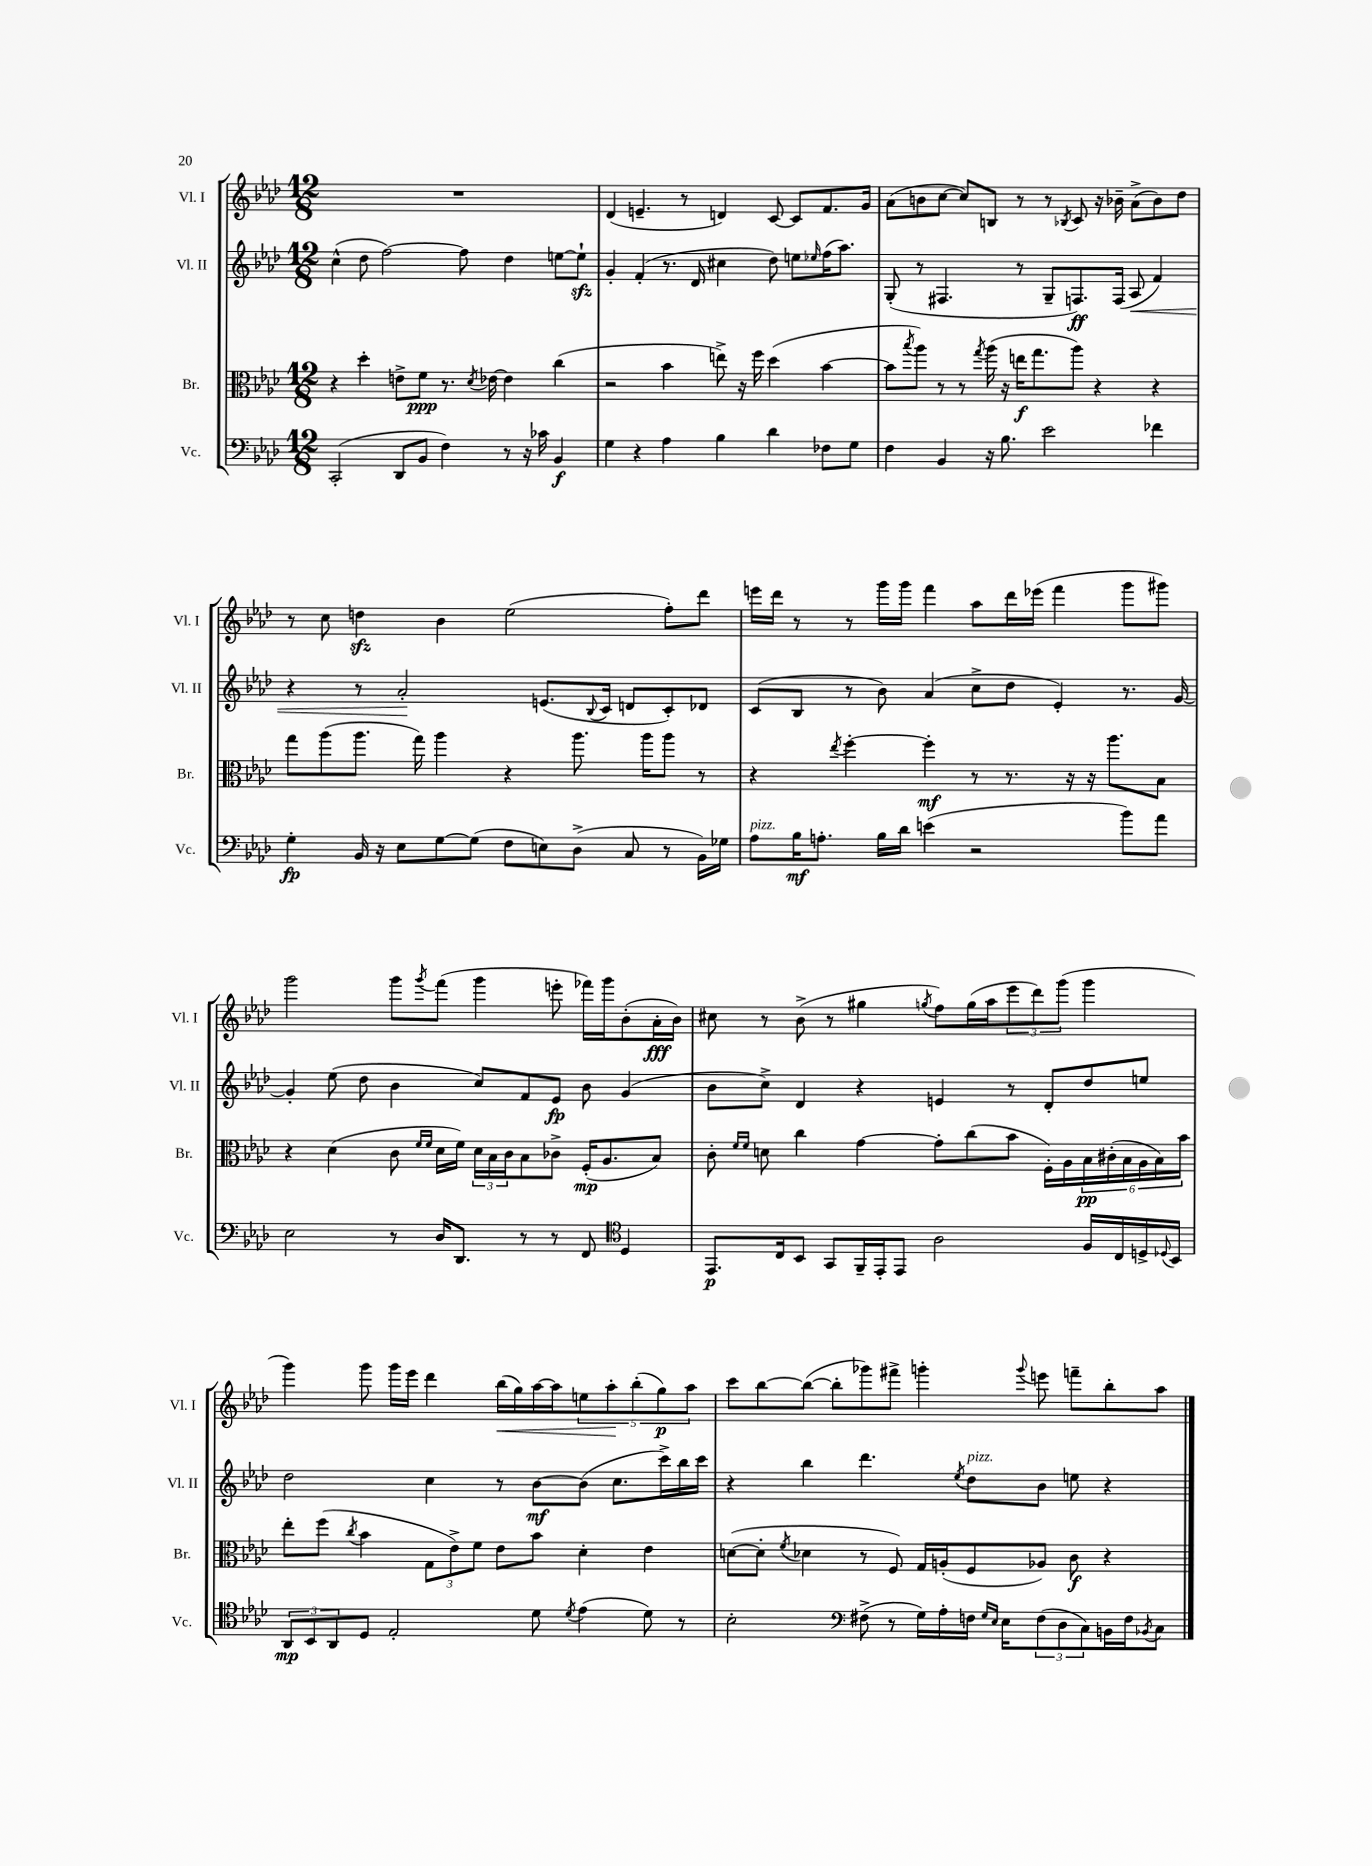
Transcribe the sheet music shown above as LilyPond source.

<<
\new StaffGroup <<
\new Staff = "s0" \with { instrumentName = "Vl. I" shortInstrumentName = "Vl. I" } {
    \clef treble \key aes \major \numericTimeSignature \time 12/8
    R1. |
    des'4( e'4.-- r8 d'4) c'8~ c'8 f'8. g'16 |
    aes'8( b'8 c''8~ c''8) b8 r8 r8 \acciaccatura { bes8 } c'8 r16 bes'16-- aes'8->( bes'8) des''8 |
    r8 c''8 d''4\sfz bes'4 ees''2( f''8-.) des'''8 |
    e'''16 des'''16 r8 r8 g'''16 g'''16 f'''4 aes''8 des'''16 ees'''16( f'''4 g'''8 gis'''8) |
    g'''2 g'''8 \acciaccatura { g'''8 } f'''8( g'''4 e'''8-. fes'''16) g'''16 bes'8-.( aes'16-.\fff bes'16) |
    cis''8 r8 bes'8->( r8 gis''4 \acciaccatura { g''8 } f''8) g''16( aes''16 \tuplet 3/2 { ees'''8 des'''8) g'''8( } g'''4 |
    g'''4) g'''8 g'''16 ees'''16 des'''4 bes''16\<( g''16) aes''16~ aes''16 \tuplet 5/4 { e''8 aes''8-.\! bes''8-.( g''8\p) aes''8 } |
    c'''8 bes''8~ bes''8~( bes''8-. ges'''8) fis'''8-> g'''4-. \appoggiatura { g'''8 } e'''8 f'''8-- bes''8-. aes''8 \bar "|." |
}
\new Staff = "s1" \with { instrumentName = "Vl. II" shortInstrumentName = "Vl. II" } {
    \clef treble \key aes \major \numericTimeSignature \time 12/8
    c''4-^( des''8 f''2~) f''8 des''4 e''8~ e''8-!\sfz |
    g'4-. f'4-.( r8. des'16 cis''4 des''8) e''8 \grace { ees''16 } f''16( aes''8.) |
    g8-.( r8 fis4. r8 g8-- f8.\ff) f16( aes8\< f'4) |
    r4 r8 aes'2-.\! e'8.( \appoggiatura { bes8 } c'16 d'8 c'8-.) des'8 |
    c'8( bes8 r8 bes'8) aes'4( c''8-> des''8 ees'4-.) r8. g'16~ |
    g'4-. ees''8( des''8 bes'4 c''8) f'8 ees'8\fp bes'8 g'4( |
    bes'8 c''8->) des'4 r4 e'4 r8 des'8-. des''8 e''8 |
    des''2 c''4 r8 bes'8~\mf bes'8( c''8. c'''16->) bes''16 c'''16 |
    r4 bes''4 des'''4. \acciaccatura { ees''8 } des''8^\markup { \italic "pizz." } bes'8 e''8 r4 \bar "|." |
}
\new Staff = "s2" \with { instrumentName = "Br." shortInstrumentName = "Br." } {
    \clef alto \key aes \major \numericTimeSignature \time 12/8
    r4 des''4-. e'8-> f'8\ppp r8. \acciaccatura { des'8 } ees'16~ ees'4 c''4( |
    r2 bes'4 e''8->) r16 f''16 des''4( bes'4~ |
    bes'8 \acciaccatura { bes''8 } aes''8) r8 r8 \acciaccatura { g''8 } aes''16( r16 e''16\f g''8. aes''8) r4 r4 |
    g''8 aes''8( aes''8. g''16) aes''4 r4 aes''8. aes''16 aes''8 r8 |
    r4 \acciaccatura { ees''8 } f''4~-. f''4-.\mf r8 r8. r16 r16 aes''8. bes8 |
    r4 des'4( c'8 \grace { f'16 f'16 } des'16 f'16) \tuplet 3/2 { des'16 bes16 c'16 } bes8 ces'8-> f16-.\mp( aes8. bes8) |
    c'8-. \grace { f'16 f'16 } d'8 c''4 g'4~ g'8-. c''8( bes'8 f16-.) aes16 \tuplet 6/4 { bes16\pp cis'16-.( bes16 aes16 bes16) bes'16 } |
    ees''8-. f''8( \acciaccatura { c''8 } bes'4 \tuplet 3/2 { g8 ees'8->) f'8 } ees'8 bes'8 des'4-. ees'4 |
    d'8~( d'8-. \acciaccatura { f'8 } des'4 r8 f8) g16 a16-.( f8 aes8) c'8\f r4 \bar "|." |
}
\new Staff = "s3" \with { instrumentName = "Vc." shortInstrumentName = "Vc." } {
    \clef bass \key aes \major \numericTimeSignature \time 12/8
    c,2-.( des,8 bes,8 f4) r8 r16 ces'16 bes,4\f |
    g4 r4 aes4 bes4 des'4 fes8 g8 |
    f4 bes,4 r16 bes8. ees'2 fes'4 |
    g4-.\fp bes,16 r16 ees8 g8~ g8( f8 e8) des8->( c8 r8 bes,16) ges16 |
    aes8^\markup { \italic "pizz." } bes16\mf a8.-. bes16 des'16 e'4( r2 bes'8) aes'8 |
    ees2 r8 des16 des,8. r8 r8 f,8 \clef tenor des4 |
    ees,8.\p c16 bes,8 g,8 f,16-- ees,16-. ees,8 aes2 f16 c16 d16-> \appoggiatura { des8 } bes,16 |
    \tuplet 3/2 { aes,8\mp bes,8 aes,8 } des8 ees2-. des'8 \acciaccatura { des'8 } ees'4( des'8) r8 |
    bes2-. \clef bass fis8->( r8 g16) aes16-. f16 \grace { g16 ees16 } ees16 \tuplet 3/2 { f8( des8 c8) } b,16 f16 \acciaccatura { bes,8 } c8 \bar "|." |
}
>>
>>
\layout { \context { \Score \remove "Bar_number_engraver" } }
